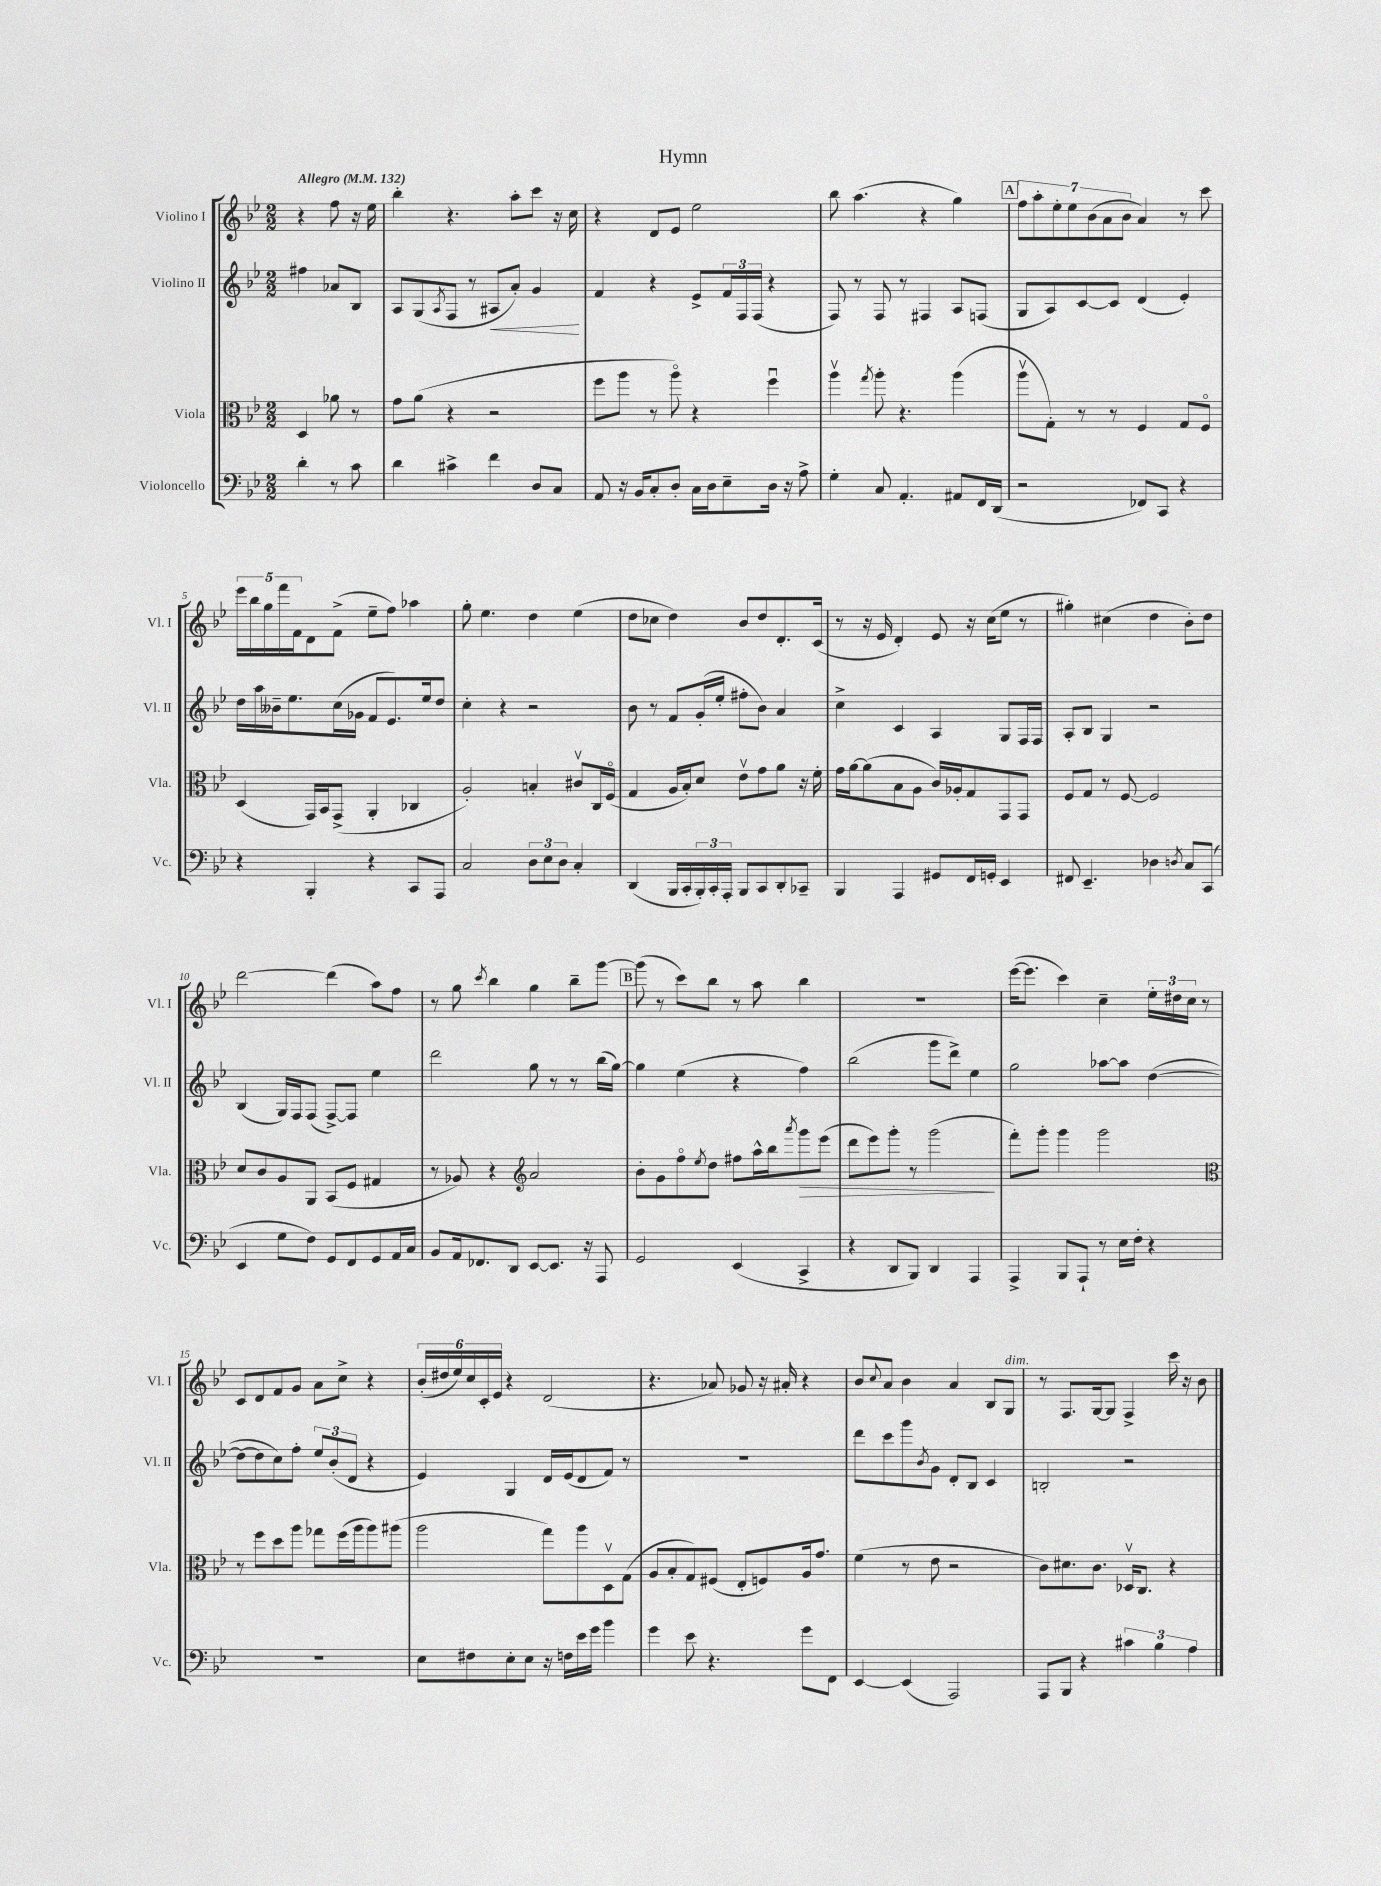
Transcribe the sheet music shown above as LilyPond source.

\header { title = "Hymn" }
<<
\new StaffGroup <<
\new Staff = "s0" \with { instrumentName = "Violino I" shortInstrumentName = "Vl. I" } {
    \clef treble \key bes \major \numericTimeSignature \time 2/2 \partial 2 \tempo "Allegro" 4 = 132
    r4 f''8 r16 ees''16 |
    bes''4-. r4. a''8-. c'''8 r16 c''16 |
    r4 d'8 ees'8 ees''2 |
    bes''8 a''4.( r4 g''4) |
    \mark \markup { \box "A" } \tuplet 7/4 { f''8 a''8-. ees''8-. ees''8 bes'8( a'8 bes'8 } a'4) r8 c'''8 |
    \tuplet 5/4 { ees'''16 bes''16 g''16 f'''16 f'16 } d'8 f'8->( ees''8-- f''8) aes''4 |
    g''8-. ees''4. d''4 ees''4( |
    d''8 ces''8 d''4) bes'8 d''8 d'8.-. c'16( |
    r8 r16 ees'16 d'4-.) ees'8 r16 c''16( ees''8 r8 |
    gis''4-.) cis''4( d''4 bes'8-.) d''8 |
    d'''2~ d'''4( a''8) f''8 |
    r8 g''8 \acciaccatura { c'''8 } bes''4 g''4 bes''8-- g'''8~ |
    \mark \markup { \box "B" } g'''8( r8 c'''8) bes''8 r8 a''8 bes''4 |
    R1 |
    ees'''16~( ees'''8. c'''4) c''4-- \tuplet 3/2 { ees''16-. dis''16 c''16 } r8 |
    c'8 d'8 f'8 g'8 a'8 c''8-> r4 |
    \tuplet 6/4 { bes'16-.( dis''16 ees''16) c''16 c'16-. ees'16 } r4 d'2( |
    r4. aes'8) ges'8 r16 ais'16-. r4 |
    bes'8 \appoggiatura { c''8 } a'8 bes'4 a'4 bes8 g8^\markup { \italic "dim." } |
    r8 f8. g16~ g8 f4-> c'''16 r16 bes'8 \bar "|." |
}
\new Staff = "s1" \with { instrumentName = "Violino II" shortInstrumentName = "Vl. II" } {
    \clef treble \key bes \major \numericTimeSignature \time 2/2 \partial 2
    fis''4 aes'8 bes8 |
    a8 g8( \acciaccatura { a8 } f8 r8 ais8\< a'8-.) g'4\! |
    f'4 r4 ees'8-> \tuplet 3/2 { f'16 f16 f16( } r4 |
    f8) r8 f8 r8 fis4 a8 f8( |
    \mark \markup { \box "A" } g8 a8) c'8~ c'8 d'4( ees'4-.) |
    d''16 a''16 beses'16-- ees''8. c''16( ges'16 f'8 ees'8.) ees''16 d''8 |
    c''4-. r4 r2 |
    bes'8 r8 f'8 g'16-.( ees''16-. fis''8-. bes'8) a'4 |
    c''4-> c'4 a4 g8 f16 f16 |
    a8-. bes8 g4 r2 |
    bes4( g16) f16 f8( f8~->) f8 ees''4 |
    d'''2 g''8 r8 r8 bes''16( g''16~) |
    \mark \markup { \box "B" } g''4 ees''4( r4 f''4) |
    bes''2( g'''8 d'''8->) ees''4 |
    g''2 aes''8~ aes''8 d''4~( |
    d''8~ d''8 c''8) f''8-. \tuplet 3/2 { ees''8 bes'8-.( d'8 } r4 |
    ees'4) g4 d'16 ees'16( d'8 f'8) r8 |
    R1 |
    d'''8 c'''8 g'''8 \acciaccatura { bes'8 } g'8 d'8-. bes8 c'4 |
    b2-. r2 \bar "|." |
}
\new Staff = "s2" \with { instrumentName = "Viola" shortInstrumentName = "Vla." } {
    \clef alto \key bes \major \numericTimeSignature \time 2/2 \partial 2
    d4 aes'8 r8 |
    g'8 a'8( r4 r2 |
    f''8 a''8 r8 a''8\flageolet) r4 f''4\downbow |
    a''4\upbow \acciaccatura { g''8 } a''8-. r4. a''4( |
    \mark \markup { \box "A" } a''8\upbow g8-.) r8 r8 f4 g8 f8\flageolet |
    d4( g,16) bes,16 g,8->( a,4-. ces4 |
    a2-.) b4-. cis'8\upbow c16 f16\flageolet( |
    g4 a16 bes16-.) d'8 ees'8\upbow g'8 a'8 r16 f'16-. |
    g'16 a'16~ a'8( bes8 a8 c'16) aes16-. g8 g,8 g,8 |
    f8 g8 r8 f8~ f2 |
    d'8 c'8 a8 a,8 bes,8( f8 gis4 |
    r8 aes8) r4 \clef treble a'2 |
    \mark \markup { \box "B" } bes'8-. g'8 f''8\flageolet \acciaccatura { ees''8 } d''8 fis''8 a''16-^ bes''16 \acciaccatura { a'''8 } g'''8\> ees'''8( |
    d'''8 ees'''8) g'''8-. r8 g'''2\!( |
    f'''8-.) g'''8-. g'''4 g'''2 |
    \clef alto r8 f''8 d''8 a''8 ges''8 f''16( a''16 a''8) ais''8( |
    a''2 g''8) a''8 d8\upbow g8( |
    a8 bes8-. g8) fis8( ees8-. f8) a16 g'8. |
    f'4( r8 ees'8 r2 |
    c'8) dis'8. c'8. des16\upbow c8. r4 \bar "|." |
}
\new Staff = "s3" \with { instrumentName = "Violoncello" shortInstrumentName = "Vc." } {
    \clef bass \key bes \major \numericTimeSignature \time 2/2 \partial 2
    d'4-. r8 c'8 |
    d'4 cis'4-> f'4 d8 c8 |
    a,8 r16 bes,16 c8-. d8-. c16 d16 ees8-- d16 r16 a8-> |
    g4-. c8 a,4.-. ais,8 f,16 d,16( |
    \mark \markup { \box "A" } r2 fes,8) c,8 r4 |
    r4 bes,,4-. r4 c,8 a,,8 |
    c2 \tuplet 3/2 { d8 ees8 d8 } c4-. |
    d,4( bes,,16 c,16-. \tuplet 3/2 { bes,,16-.) c,16-. a,,16-. } bes,,8 c,8 d,8-. ces,8-- |
    bes,,4 a,,4 gis,8 f,16 g,16-. ees,4 |
    fis,8 ees,4.-- des4 \acciaccatura { d8 } c8 c,8( |
    ees,4 g8 f8) g,8 f,8 g,8 a,16 c16 |
    bes,8 a,16 fes,8. d,8 ees,8~ ees,8. r16 a,,8 |
    \mark \markup { \box "B" } g,2 ees,4( c,4-> |
    r4 d,8 bes,,8) d,4 a,,4 |
    a,,4-> bes,,8 a,,8-! r8 ees16 f16-. r4 |
    R1 |
    ees8 fis8 ees8-. ees8 r16 f16 ees'16 g'16 bes'4 |
    g'4 ees'8 r4. g'8 f,8 |
    ees,4~ ees,4( a,,2) |
    a,,8 bes,,8 r4 \tuplet 3/2 { cis'4 bes4 a4 } \bar "|." |
}
>>
>>
